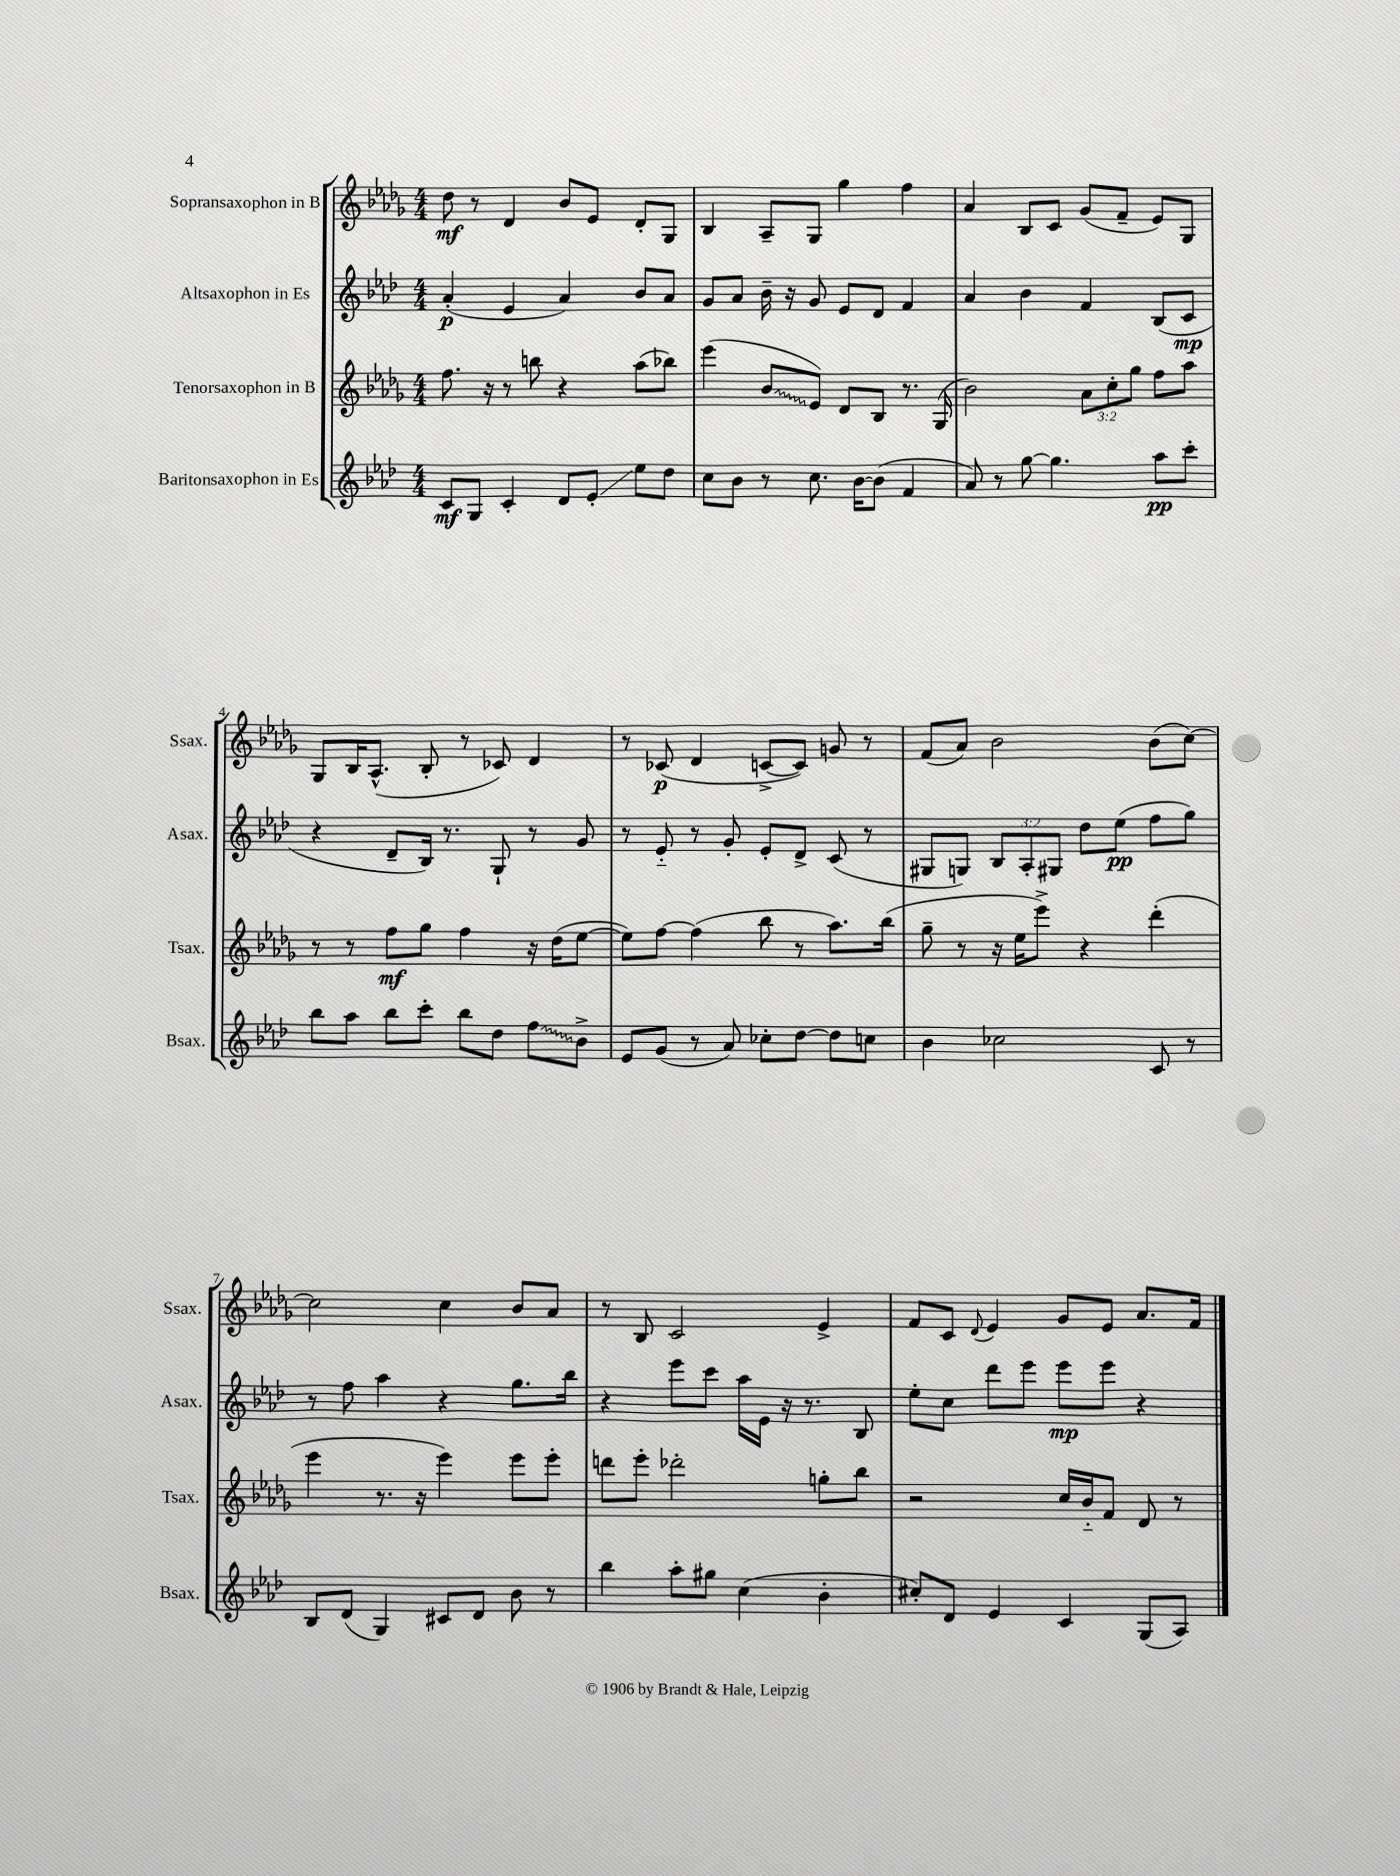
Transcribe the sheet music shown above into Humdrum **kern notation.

**kern	**kern	**kern	**kern
*staff4	*staff3	*staff2	*staff1
*clefG2	*clefG2	*clefG2	*clefG2
*k[b-e-a-d-]	*k[b-e-a-d-g-]	*k[b-e-a-d-]	*k[b-e-a-d-g-]
*M4/4	*M4/4	*M4/4	*M4/4
8c/L	8.ff\	(4a-'/	8dd-\
8G/J	.	.	8r
.	16r	.	.
4c'/	8r	4e-/	4d-/
.	8bb\	.	.
8d-/L	4r	4a-/)	8b-/L
8e-'/J	.	.	8e-/J
8ee-\L	(8aa-\L	8b-/L	8d-'/L
8dd-\J	8bb-\J)	8a-/J	8G-/J
=	=	=	=
8cc\L	(4eee-\	8g/L	4B-/
8b-\J	.	8a-/J	.
8r	8b-/L	16b-~\	8A-~/L
.	.	16r	.
8.cc\	8e-/J)	8g/	8G-/J
.	8d-/L	8e-/L	4gg-\
[16b-\LK	.	.	.
(8b-\]J	8B-/J	8d-/J	.
4f/	8.r	4f/	4ff\
.	(16G-/	.	.
=	=	=	=
8a-/)	2b-\)	4a-/	4a-/
8r	.	.	.
[8gg\	.	4b-\	8B-/L
4.gg\]	.	.	8c/J
.	12a-\L	4f/	(8g-/L
.	12cc'\	.	.
.	.	.	8f~/J
.	12gg-\J	.	.
8aa-\L	8ff\L	(8B-/L	8e-/L)
8ccc'\J	8aa-\J	8c/J	8G-/J
=	=	=	=
8bb-\L	8r	4r	8G-/L
8aa-\J	8r	.	16B-/K
.	.	.	(8.A-^^/J
8bb-\L	8ff\L	8d-~/L	.
8ccc'\J	8gg-\J	16B-/Jk)	8B-'/
.	.	8.r	.
8bb-\L	4ff\	.	8r
8dd-\J	.	8G`/	8c-/)
8ff\L	16r	8r	4d-/
.	(16dd-\LK	.	.
8b-^\J	[8ee-\J	8g/	.
=	=	=	=
8e-/L	8ee-\]L)	8r	8r
(8g/J	[8ff\J	8e-'~/	(8c-/
8r	(4ff\]	8r	4d-/
8a-/)	.	8g'/	.
8cc-'\L	8bb-\	8e-'/L	[8c^/L
[8dd-\J	8r	8d-^/J	8c/]J)
8dd-\]L	8.aa-\L)	(8c/	8g/
8cc\J	.	8r	8r
.	(16bb-\Jk	.	.
=	=	=	=
4b-\	8gg-~\	8G#/L	(8f/L
.	8r	8G/J)	8a-/J)
2cc-\	16r	12B-/L	2b-\
.	16ee-\LK	.	.
.	.	12A-'/	.
.	8eee-^\J)	.	.
.	.	12G#/J	.
.	4r	8dd-\L	.
.	.	(8ee-\J	.
8c/	(4ddd-'\	8ff\L	(8b-\L
8r	.	8gg\J)	[8cc\J)
=	=	=	=
8B-/L	4eee-\	8r	2cc\]
(8d-/J	.	8ff\	.
4G/)	8.r	4aa-\	.
.	16r	.	.
8c#/L	4eee-\)	4r	4cc\
8d-/J	.	.	.
8b-\	8eee-\L	8.gg\L	8b-/L
8r	8eee-'\J	.	8a-/J
.	.	16bb-\Jk	.
=	=	=	=
4bb-\	8ddd\L	4r	8r
.	8eee-'\J	.	8B-/
8aa-'\L	2ddd-'\	8eee-\L	2c/
8gg#\J	.	8ccc\J	.
(4cc\	.	16aa-\LL	.
.	.	16e-\JJ	.
.	.	16r	.
.	.	8.r	.
4b-'\	8gg'\L	.	4e-^/
.	8bb-\J	8B-/	.
=	=	=	=
8cc#'/L)	2r	8ee-'\L	8f/L
8d-/J	.	8cc\J	8c/J
.	.	.	8qqd-/
4e-/	.	8ddd-\L	4e-/
.	.	8eee-\J	.
4c/	16cc/LL	8eee-\L	8g-/L
.	16b-'~/J	.	.
.	8f/J	8eee-\J	8e-/J
(8G/L	8d-/	4r	8.a-/L
8A-/J)	8r	.	.
.	.	.	16f/Jk
==	==	==	==
*-	*-	*-	*-
